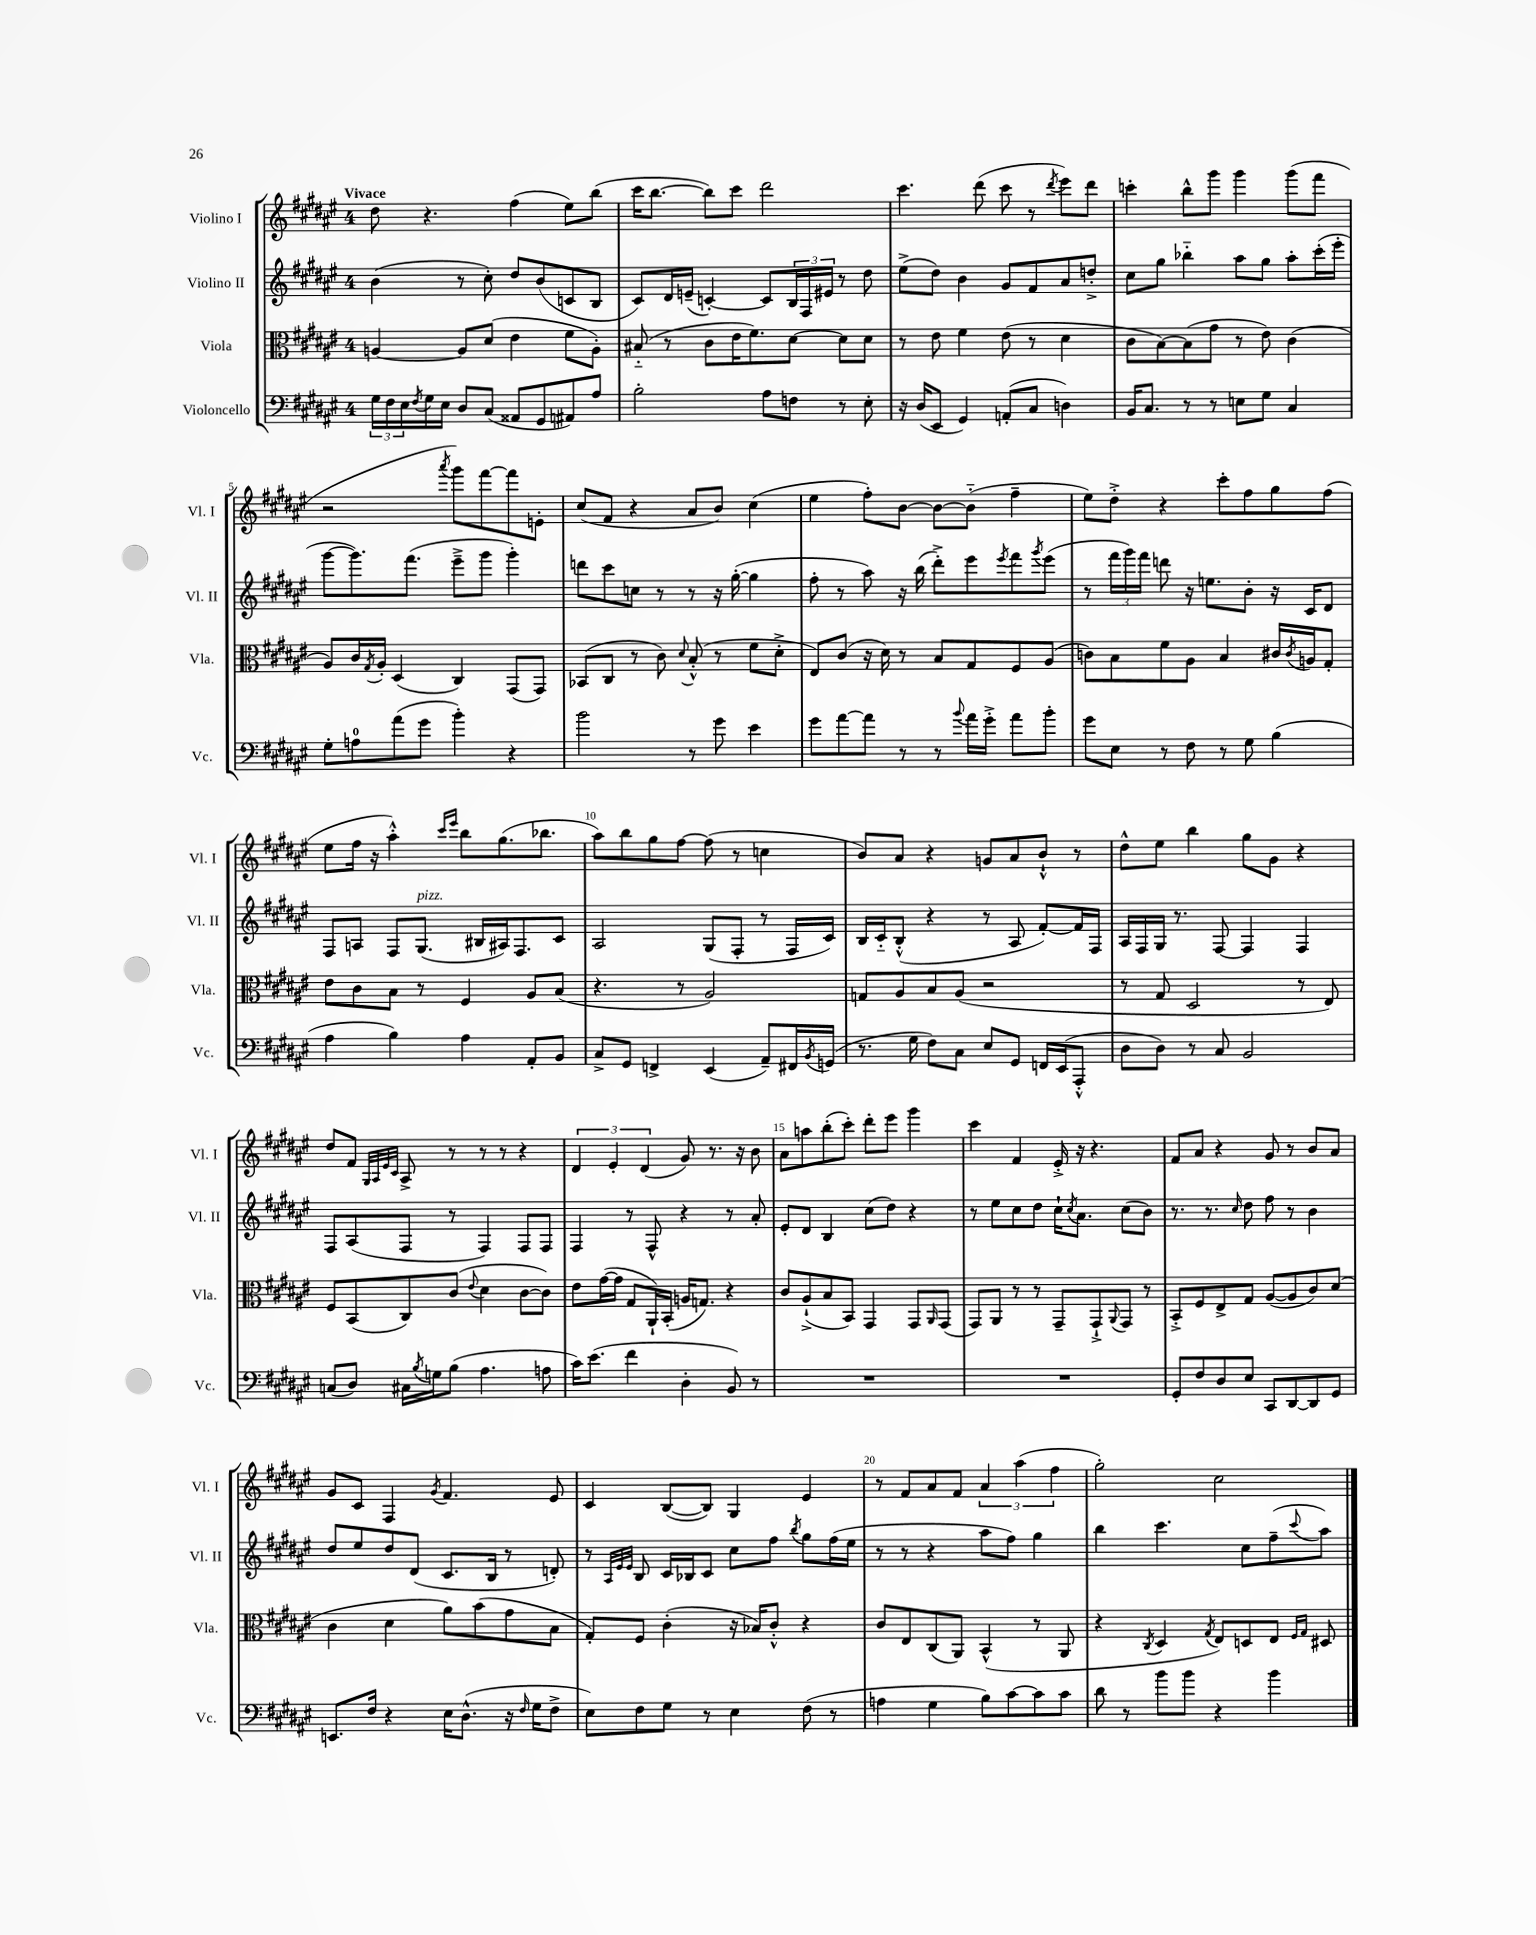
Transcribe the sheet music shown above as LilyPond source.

<<
\new StaffGroup <<
\new Staff = "s0" \with { instrumentName = "Violino I" shortInstrumentName = "Vl. I" } {
    \clef treble \key fis \major \once \override Staff.TimeSignature.style = #'single-digit \time 4/4 \tempo "Vivace"
    dis''8 r4. fis''4( eis''8) b''8( |
    cis'''16 b''8.~ b''8) cis'''8 dis'''2 |
    cis'''4. dis'''8( cis'''8 r8 \acciaccatura { dis'''8 } eis'''8) dis'''8 |
    c'''4-. b''8-^ gis'''8 gis'''4 gis'''8( fis'''8 |
    r2 \acciaccatura { ais'''8 } gis'''8) fis'''8~ fis'''8 e'8-. |
    cis''8( fis'8 r4 ais'8 b'8) cis''4( |
    eis''4 fis''8-.) b'8~ b'8~ b'8-_( fis''4-- |
    eis''8) dis''8-.-> r4 cis'''8-. fis''8 gis''8 fis''8( |
    eis''8 fis''16 r16 ais''4-.-^) \grace { cis'''16 eis'''16 } b''8 gis''8.( bes''8. |
    ais''8) b''8 gis''8 fis''8~ fis''8( r8 c''4 |
    b'8) ais'8 r4 g'8 ais'8 b'8-!-^ r8 |
    dis''8-^ eis''8 b''4 gis''8 gis'8 r4 |
    dis''8 fis'8 \grace { gis32 ais32 eis'32 cis'32 } ais8-> r8 r8 r8 r4 |
    \tuplet 3/2 { dis'4 eis'4-. dis'4( } gis'8) r8. r16 b'8 |
    ais'8 a''8 b''8-.( cis'''8-.) dis'''8-. eis'''8 gis'''4 |
    cis'''4 fis'4 eis'16-.-> r16 r4. |
    fis'8 ais'8 r4 gis'8 r8 b'8 ais'8 |
    gis'8 cis'8 fis4 \acciaccatura { gis'8 } fis'4. eis'8 |
    cis'4 b8~( b8) gis4 eis'4 |
    r8 fis'8 ais'8 fis'8 \tuplet 3/2 { ais'4 ais''4( fis''4 } |
    gis''2-.) cis''2 \bar "|." |
}
\new Staff = "s1" \with { instrumentName = "Violino II" shortInstrumentName = "Vl. II" } {
    \clef treble \key fis \major \once \override Staff.TimeSignature.style = #'single-digit \time 4/4
    b'4( r8 cis''8-.) dis''8 b'8( c'8 b8 |
    cis'8) dis'16 e'16--( c'4~-.) c'8 \tuplet 3/2 { b16 fis16 eis'16 } r8 dis''8 |
    eis''8->( dis''8) b'4 gis'8 fis'8 ais'8 d''8-.-> |
    cis''8 gis''8 bes''4-_ ais''8 gis''8 ais''8-. cis'''16-.( eis'''16-. |
    gis'''8~ gis'''8.) fis'''8.( eis'''8---> gis'''8 gis'''4-.) |
    d'''8 cis'''8 c''8 r8 r8 r16 gis''16~-.( gis''4 |
    fis''8-. r8 ais''8) r16 b''16( dis'''8-.->) eis'''8 \acciaccatura { eis'''8 } fis'''8 \acciaccatura { gis'''8 } eis'''8( |
    r8 \tuplet 3/2 { fis'''16 gis'''16) fis'''16 } d'''8 r16 e''8. b'8-. r16 cis'16 dis'8 |
    fis8 a8 fis8 gis8.^\markup { \italic "pizz." }( bis16 ais16) fis8. cis'8 |
    ais2 gis8( fis8-. r8 fis16 cis'16) |
    b16 cis'16-_ b8-.-^( r4 r8 ais8 fis'8~-.) fis'16 fis16 |
    ais16 fis16 gis16 r8. fis8~ fis4 fis4 |
    fis8 ais8( fis8 r8 fis4) fis8 fis8 |
    fis4 r8 fis8-^ r4 r8 ais'8-. |
    eis'8-. dis'8 b4 cis''8( dis''8) r4 |
    r8 eis''8 cis''8 dis''8 cis''16-! \acciaccatura { cis''8 } ais'8. cis''8( b'8) |
    r8. r8. \grace { cis''16 } dis''8 fis''8 r8 b'4 |
    dis''8 eis''8 dis''8 dis'8( cis'8. b16 r8 d'8-.) |
    r8 \grace { ais32 eis'32 eis'32 } b8 cis'16 bes16 cis'8 cis''8 fis''8 \acciaccatura { b''8 } gis''8 fis''16( eis''16 |
    r8 r8 r4 ais''8 fis''8) gis''4 |
    b''4 cis'''4. cis''8 fis''8--( \appoggiatura { cis'''8 } ais''8) \bar "|." |
}
\new Staff = "s2" \with { instrumentName = "Viola" shortInstrumentName = "Vla." } {
    \clef alto \key fis \major \once \override Staff.TimeSignature.style = #'single-digit \time 4/4
    a4~ a8 dis'8( eis'4 fis'8 a8-.) |
    bis8-_( r8 cis'8 eis'16 fis'8.) dis'8~ dis'8 dis'8 |
    r8 eis'8 fis'4 eis'8( r8 dis'4 |
    cis'8 b8~) b8( gis'8 r8 eis'8) cis'4( |
    ais8) cis'16 \acciaccatura { gis8 } ais16-. dis4( cis4) gis,8( gis,8) |
    bes,8( cis8 r8 cis'8) \appoggiatura { dis'8 } b8-.-^( r8 fis'8 dis'8-.-> |
    eis8) cis'8( r16 dis'16) r8 b8 gis8 fis8 ais8( |
    c'8) b8 fis'8 ais8 b4 cis'16 \acciaccatura { cis'8 } a16 gis8-. |
    eis'8 cis'8 b8 r8 fis4 ais8 b8( |
    r4. r8 ais2) |
    g8 ais8 b8 ais8( r2 |
    r8 gis8 dis2 r8 eis8) |
    fis8 b,8( cis8) cis'8( \appoggiatura { eis'8 } dis'4 cis'8~ cis'8) |
    eis'8 gis'16~( gis'16 gis8 ais,16-!) b,16-.( a16 g8.) r4 |
    cis'8 ais8-!->( b8 b,8) gis,4 gis,8 \grace { ais,16 } gis,8( |
    gis,8) ais,8 r8 r8 gis,8-- gis,8-!-> \appoggiatura { ais,8 } gis,8 r8 |
    b,8-.-> fis8 eis8-> gis8 ais8~( ais8 cis'8) dis'8( |
    cis'4 dis'4 ais'8) b'8( gis'8 b8 |
    gis8-.) fis8 cis'4-.( r16 bes16) cis'8-.-^ r4 |
    cis'8 eis8 cis8( ais,8) b,4-^( r8 ais,8 |
    r4 \acciaccatura { cis8 } dis4 \acciaccatura { gis8 } eis8) d8 eis8 \grace { fis16 gis16 } dis8 \bar "|." |
}
\new Staff = "s3" \with { instrumentName = "Violoncello" shortInstrumentName = "Vc." } {
    \clef bass \key fis \major \once \override Staff.TimeSignature.style = #'single-digit \time 4/4
    \tuplet 3/2 { gis16 fis16 eis16 } \acciaccatura { fis8 } gis16 eis16 dis8 cis8( aisis,8 gis,8 ais,8) ais8 |
    b2-. ais8 f8 r8 eis8-. |
    r16 dis16( eis,8 gis,4) a,8-.( cis8 d4) |
    b,16 cis8. r8 r8 e8 gis8 cis4 |
    gis8-. a8-0 ais'8( gis'8 b'4-.) r4 |
    b'2 r8 gis'8 eis'4 |
    gis'8 ais'8~ ais'8 r8 r8 \appoggiatura { b'8 } ais'16 gis'16-.-> ais'8 b'8-. |
    gis'8 eis8 r8 fis8 r8 gis8 b4( |
    ais4 b4) ais4 ais,8-. b,8 |
    cis8-> gis,8 f,4-> eis,4( ais,8--) fis,16 \acciaccatura { b,8 } g,16( |
    r8. gis16 fis8) cis8 eis8 gis,8 f,16 eis,16( ais,,8-.-^ |
    dis8 dis8) r8 cis8 b,2 |
    c8( dis8) cis16 \acciaccatura { b8 } g16 b8( ais4. a8 |
    cis'16) eis'8.( fis'4 dis4-. b,8) r8 |
    R1 |
    R1 |
    gis,8-. fis8 dis8 eis8 cis,8 dis,8~ dis,8 gis,8 |
    e,8. fis16 r4 eis16 dis8.-^( r16 \grace { fis16 } gis16 fis8-> |
    eis8) fis8 gis8 r8 eis4 fis8( r8 |
    a4 gis4 b8) cis'8~ cis'8 cis'8 |
    dis'8 r8 b'8 b'8 r4 b'4 \bar "|." |
}
>>
>>
\layout { \context { \Score \override BarNumber.break-visibility = ##(#f #t #t) barNumberVisibility = #(every-nth-bar-number-visible 5) } }
